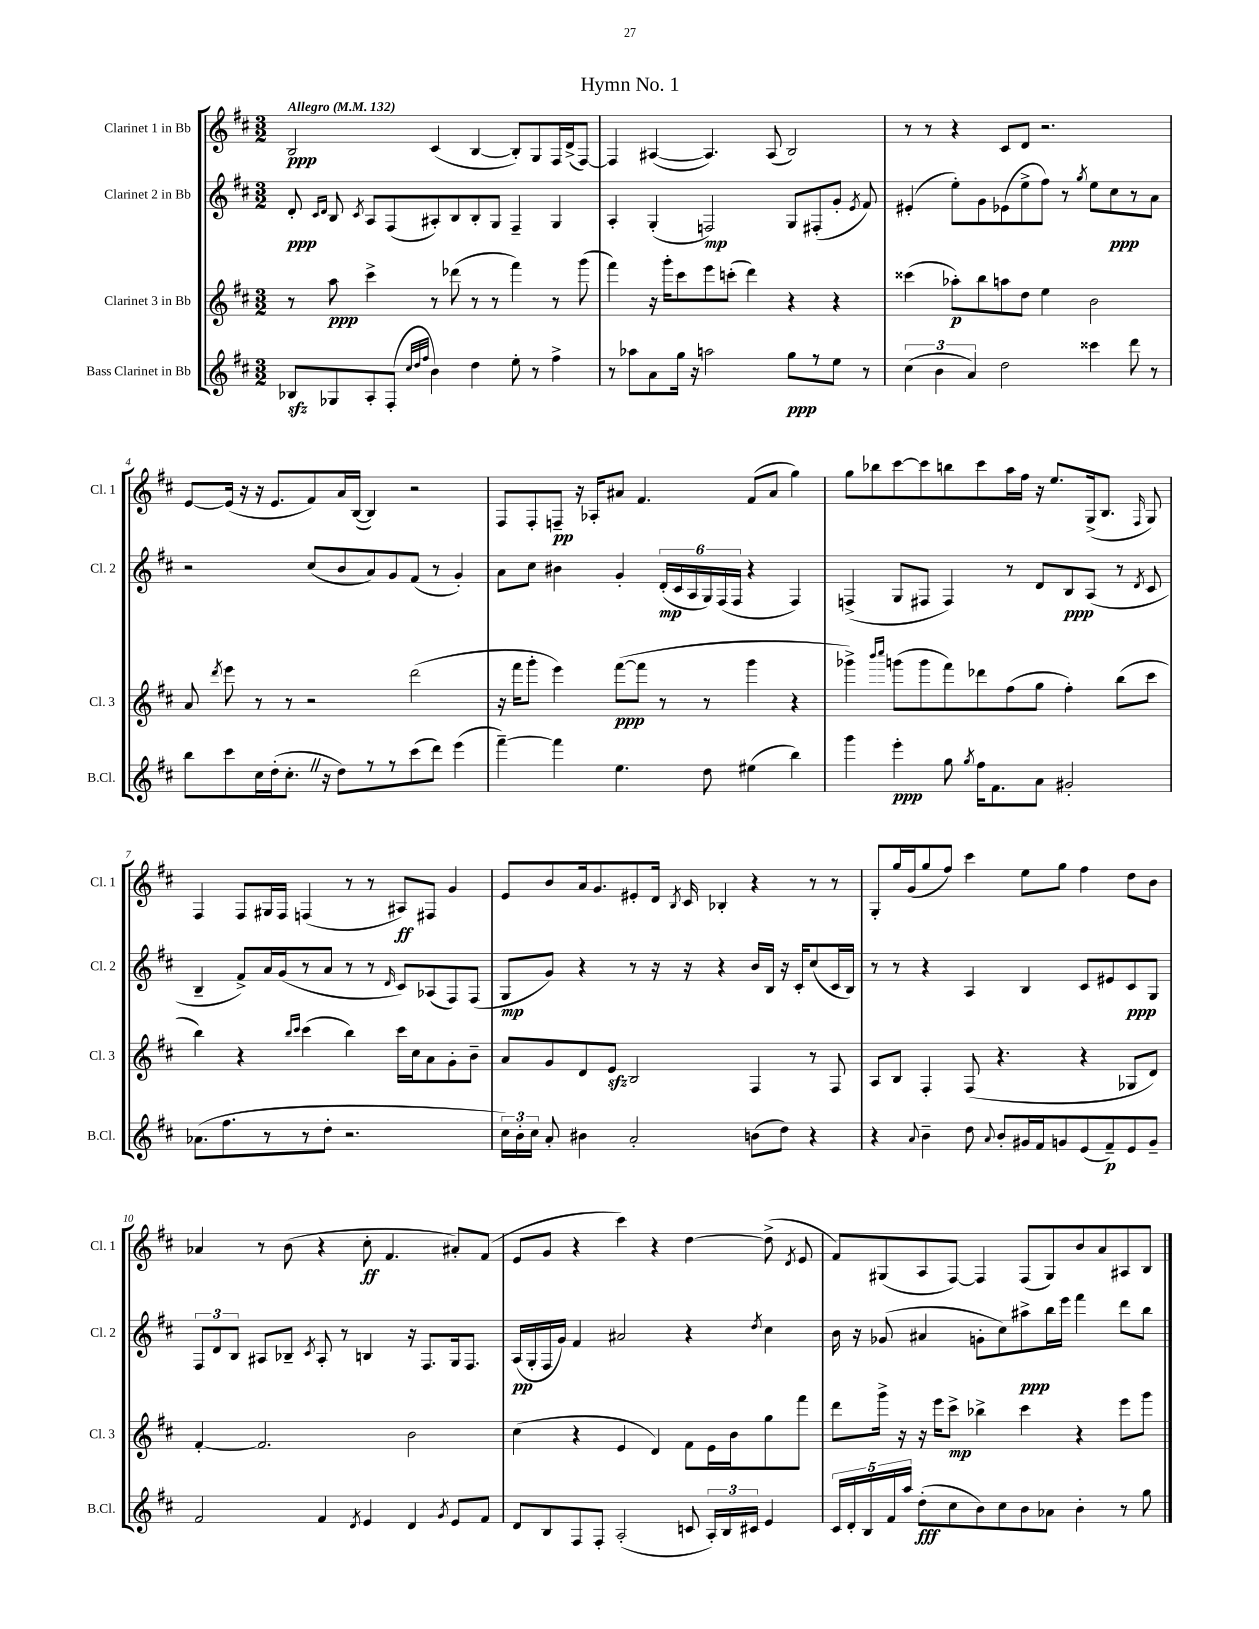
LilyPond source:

\header { title = "Hymn No. 1" }
<<
\new StaffGroup <<
\new Staff = "s0" \with { instrumentName = "Clarinet 1 in Bb" shortInstrumentName = "Cl. 1" } {
    \clef treble \key d \major \numericTimeSignature \time 3/2 \tempo "Allegro" 4 = 132
    \autoBeamOff b2\ppp cis'4( b4~ b8[-.) g8 fis16 d'16->( fis8]~) |
    fis4 ais4~( ais4.) ais8( b2) |
    r8 r8 r4 cis'8[ d'8] r2. |
    e'8[~ e'16]( r16 r16 e'8.[ fis'8) a'16 b16]~( b4) r2 |
    fis8[ fis8-. f8]--\pp r16 aes16[-. ais'8] fis'4. fis'8[( ais'8] g''4) |
    g''8[ bes''8 cis'''8~ cis'''8 b''8 cis'''8 a''16 fis''16] r16 e''8.[ g16->( b8.] \grace { fis16 } g8) |
    fis4 fis8[ gis16 fis16] f4( r8 r8 ais8[\ff) fis8] g'4 |
    e'8[ b'8 a'16 g'8. eis'8-. d'16] \acciaccatura { b8 } cis'16 bes4-. r4 r8 r8 |
    g8[-. g''16 g'16( g''8 fis''8]) cis'''4 e''8[ g''8] fis''4 d''8[ b'8] |
    aes'4 r8 b'8( r4 cis''8-.\ff fis'4. ais'8[-.) fis'8]( |
    e'8[ g'8] r4 cis'''4) r4 d''4~ d''8->( \acciaccatura { d'8 } e'8 |
    fis'8[) gis8( a8 fis8]~) fis4 fis8[( gis8) b'8 a'8 ais8 b8] \bar "|." |
}
\new Staff = "s1" \with { instrumentName = "Clarinet 2 in Bb" shortInstrumentName = "Cl. 2" } {
    \clef treble \key d \major \numericTimeSignature \time 3/2
    \autoBeamOff d'8-.\ppp \grace { cis'16[ d'16] } b8 \acciaccatura { cis'8 } a8[ fis8( ais8-.) b8 b8-. g8] fis4-- g4 |
    a4-. g4-.( f2\mp) g8[ fis8-.( g'8]-. \acciaccatura { e'8 } fis'8) |
    eis'4-.( e''8[-.) g'8 ees'8( e''8-> fis''8]) r8 \acciaccatura { g''8 } e''8[ cis''8\ppp r8 a'8] |
    r2 cis''8[( b'8 a'8) g'8 fis'8]( r8 g'4-.) |
    a'8[ cis''8] bis'4 g'4-. \tuplet 6/4 { d'16[-.\mp( cis'16 a16 g16) fis16( fis16] } r4 fis4) |
    f4->( g8[ fis8] fis4) r8 d'8[ b8\ppp a8]( r8 \acciaccatura { d'8 } cis'8 |
    b4-- fis'8[->) a'16 g'16( r8 a'8] r8 r8 \grace { d'16 } cis'8[) aes8( fis8) fis8]( |
    g8[\mp g'8]) r4 r8 r16 r16 r4 b'16[ b16] r16 cis'16[-. cis''8( cis'16 b16]) |
    r8 r8 r4 a4 b4 cis'8[ eis'8 cis'8\ppp g8] |
    \tuplet 3/2 { fis8[ d'8 b8] } ais8[ bes8]-- \acciaccatura { cis'8 } ais8-. r8 b4 r16 fis8.[ g16 fis8.] |
    a16[\pp( g16-. fis16 g'16]) fis'4 ais'2 r4 \acciaccatura { d''8 } cis''4 |
    b'16 r16 ges'8( ais'4 g'8[-. cis''8) ais''8->\ppp b''16 e'''16] fis'''4 d'''8[ b''8] \bar "|." |
}
\new Staff = "s2" \with { instrumentName = "Clarinet 3 in Bb" shortInstrumentName = "Cl. 3" } {
    \clef treble \key d \major \numericTimeSignature \time 3/2
    \autoBeamOff r8 a''8\ppp cis'''4-> r8 des'''8( r8 r8 fis'''4) r8 g'''8( |
    fis'''4) r16 g'''16[-. cis'''8 e'''8 c'''8]-.( d'''4) r4 r4 |
    cisis'''4( aes''8[-.\p) b''8 a''8 d''8] e''4 b'2 |
    a'8 \acciaccatura { d'''8 } e'''8 r8 r8 r2 d'''2( |
    r16 fis'''16[ g'''8]-. e'''4) fis'''8[~\ppp( fis'''8] r8 r8 g'''4 r4 |
    ges'''4->) \grace { b'''16[ cis''''16] } g'''8[( g'''8 fis'''8) des'''8 fis''8( g''8] fis''4-.) b''8[( cis'''8] |
    b''4) r4 \grace { b''16[ cis'''16] } cis'''4( b''4) cis'''16[ cis''16 a'8 g'8-. b'8]-- |
    a'8[ g'8 d'8 e'8]\sfz b2 fis4 r8 fis8 |
    a8[ b8] fis4-. fis8( r4. r4 ges8[ d'8]) |
    fis'4~-. fis'2. b'2 |
    cis''4( r4 e'4 d'4) fis'8[ e'16 b'16 g''8 fis'''8] |
    d'''8[ g'''16]-> r16 r16 e'''16[ cis'''8]->\mp bes''4-> cis'''4 r4 e'''8[ g'''8] \bar "|." |
}
\new Staff = "s3" \with { instrumentName = "Bass Clarinet in Bb" shortInstrumentName = "B.Cl." } {
    \clef treble \key d \major \numericTimeSignature \time 3/2
    \autoBeamOff bes8[\sfz ges8 a8-. fis8]-.( \grace { cis''32[ d''32 fis''32] } b'4) d''4 e''8-. r8 fis''4-> |
    r8 aes''8[ a'8 g''16] r16 a''2 g''8[\ppp r8 e''8] r8 |
    \tuplet 3/2 { cis''4( b'4 a'4) } d''2 cisis'''4 d'''8 r8 |
    b''8[ cis'''8 cis''16 d''16-.( cis''8.]-. \once \override BreathingSign.text = \markup { \musicglyph "scripts.caesura.straight" } \breathe r16 d''8[) r8 r8 cis'''8( d'''8]) e'''4( |
    fis'''4~--) fis'''4 e''4. d''8 eis''4( b''4) |
    g'''4 e'''4-.\ppp g''8 \acciaccatura { g''8 } fis''16[ fis'8. a'8] gis'2-. |
    aes'8.[( fis''8. r8 r8 d''8]-. r2. |
    \tuplet 3/2 { cis''16[) b'16-. cis''16] } a'8-. bis'4 a'2-. b'8[( d''8]) r4 |
    r4 \appoggiatura { a'8 } b'4-- d''8 \appoggiatura { a'8 } b'8[-. gis'16 fis'16 g'8 e'8( fis'8--\p) e'8 g'8]-- |
    fis'2 fis'4 \acciaccatura { d'8 } e'4 d'4 \acciaccatura { g'8 } e'8[ fis'8] |
    d'8[ b8 fis8 fis8]-. a2-.( c'8 \tuplet 3/2 { a16[-.) b16 cis'16] } e'4 |
    \tuplet 5/4 { cis'16[ d'16-. b16 fis'16 a''16] } d''8[-.\fff( cis''8 b'8) cis''8 b'8 aes'8] b'4-. r8 g''8 \bar "|." |
}
>>
>>
